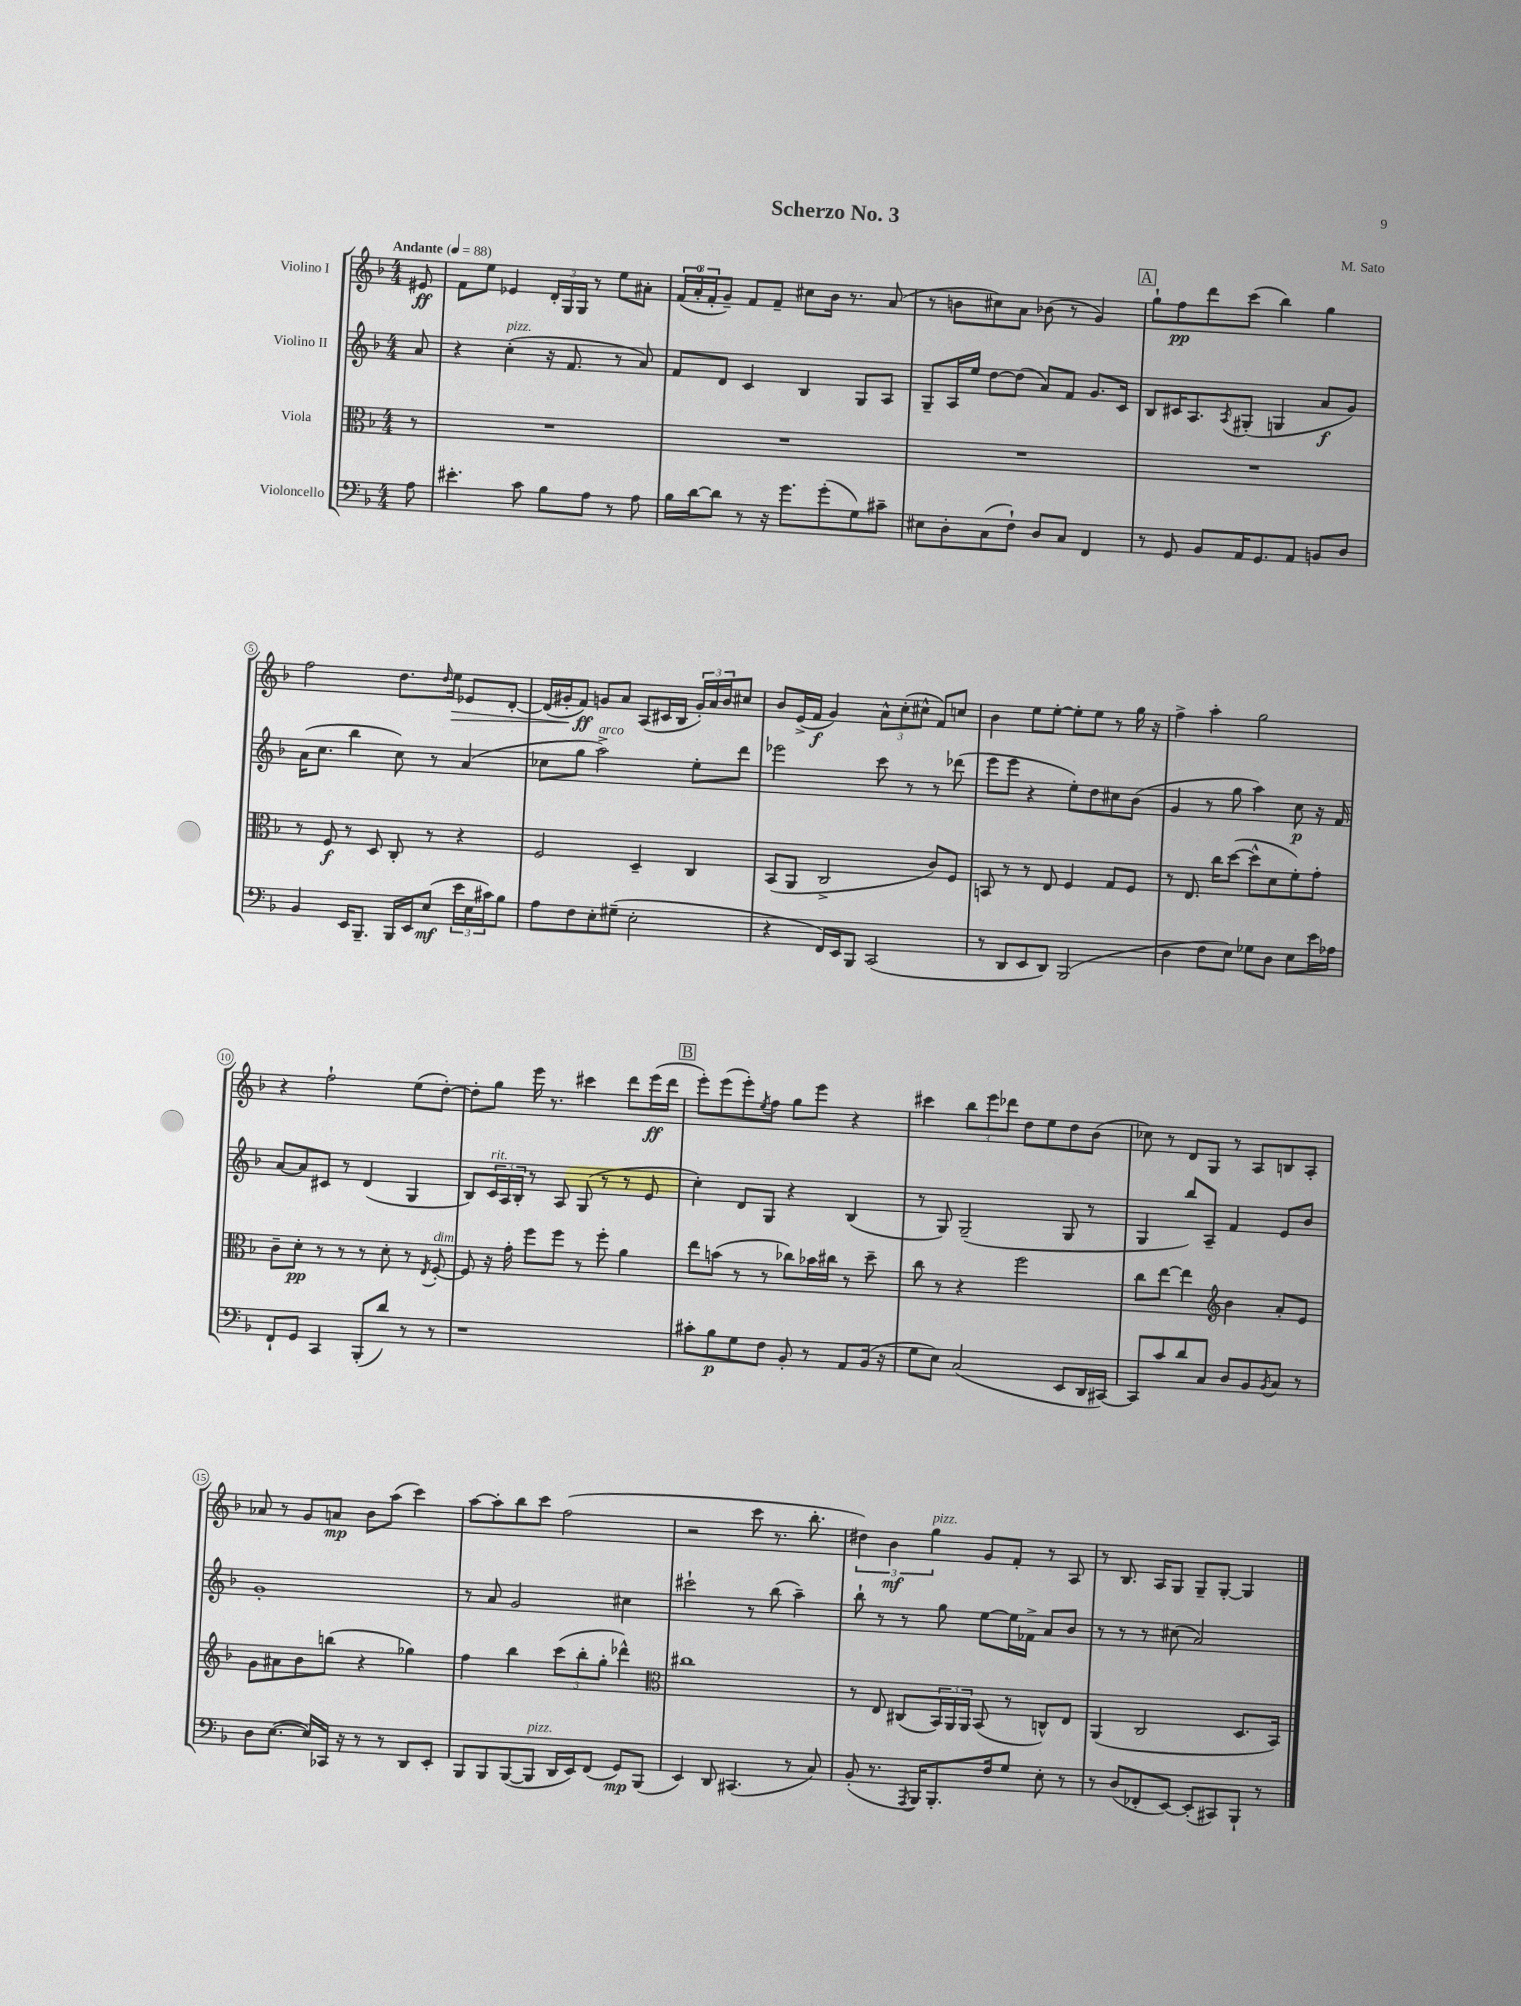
\header { title = "Scherzo No. 3" composer = "M. Sato" }
<<
\new StaffGroup <<
\new Staff = "s0" \with { instrumentName = "Violino I" } {
    \clef treble \key f \major \numericTimeSignature \time 4/4 \partial 8 \tempo "Andante" 4 = 88
    eis'8\ff |
    f'8 e''8 ees'4 \tuplet 3/2 { d'16-. g16 g16 } r8 e''8 ais'8-. |
    \tuplet 3/2 { f'16( a'16-0-. f'16-. } g'8--) f'8 f'8-- cis''8 bes'16 r8. a'8( |
    r8 b'8 cis''8) a'8 bes'8( r8 g'4) |
    \mark \markup { \box "A" } g''8-! f''8\pp d'''8 c'''8( bes''4) g''4 |
    f''2 d''8. \grace { d''16 } e''16\> ees'8 d'8~-. |
    d'16( gis'16-. f'8\ff\!) g'8 a'8 a8( cis'16 bes16 \tuplet 3/2 { g'16-.) a'16 bes'16 } cis''8 |
    bes'8 e'16->( f'16\f g'4) \tuplet 3/2 { a'8-^ c''8-.( cis''8-^ } f'8) c''8 |
    bes'4 e''8 e''8~-. e''8-. e''8 r8 g''16 r16 |
    f''4-> a''4-. g''2 |
    r4 f''2-! e''8( d''8~-.) |
    d''8-. g''8 e'''16 r8. cis'''4 d'''8 e'''16\ff( d'''16 |
    \mark \markup { \box "B" } e'''8-.) e'''8( e'''8-.) \acciaccatura { e''8 } f''8 g''8 e'''8 r4 |
    cis'''4 \tuplet 3/2 { bes''8 e'''8 des'''8 } d''8 e''8 d''8 bes'8( |
    ces''8) r8 d'8 g8 r8 a8 b8 a8-. |
    aes'8 r8 g'8 a'8\mp bes'8 a''8( c'''4) |
    a''8~ a''8-. bes''8 c'''8 f''2( |
    r2 c'''8 r8. bes''8.-. |
    \tuplet 3/2 { dis''4) bes'4\mf g''4^\markup { \italic "pizz." } } g'8 f'8-. r8 a8 |
    r8 bes8. a16 g8 g8-- g8~-. g4 \bar "|." |
}
\new Staff = "s1" \with { instrumentName = "Violino II" } {
    \clef treble \key f \major \numericTimeSignature \time 4/4 \partial 8
    a'8 |
    r4 c''4-.^\markup { \italic "pizz." }( r16 f'8. r8 a'8) |
    f'8 d'8 c'4 bes4 g8 a8 |
    g8-- a16 e''16 d''8~ d''8( a'8) f'8 g'8. c'16 |
    \mark \markup { \box "A" } bes8 cis'16 a8. \acciaccatura { a8 } gis8-.( g4 a'8\f g'8) |
    a'16( c''8. bes''4 c''8) r8 a'4( |
    ces''8 g''8 a''2->^\markup { \italic "arco" }) e''8-. d'''8 |
    ees'''2 c'''8 r8 r8 des'''8( |
    e'''8 e'''8 r4 e''8-.) d''8 cis''8 bes'8( |
    g'4 r8 g''8 a''4) c''8\p r16 f'16 |
    a'8~ a'8 cis'8 r8 d'4( g4 |
    bes8) \tuplet 3/2 { c'16^\markup { \italic "rit." } a16 bes16-. } r8 a8 g8( r8 r8 e'8 |
    \mark \markup { \box "B" } c''4-.) d'8 g8 r4 bes4( |
    r8 g8) g2--( g8 r8 |
    g4 bes''8) a8-- f'4 e'8 bes'8 |
    g'1-. |
    r8 a'8 g'2 cis''4 |
    cis'''2-! r8 bes''8( a''4--) |
    bes''8-! r8 r8 g''8 e''8~ e''16 fes'16-> a'8 bes'8 |
    r8 r8 r8 cis''8( a'2) \bar "|." |
}
\new Staff = "s2" \with { instrumentName = "Viola" } {
    \clef alto \key f \major \numericTimeSignature \time 4/4 \partial 8
    r8 |
    R1 |
    R1 |
    R1 |
    \mark \markup { \box "A" } R1 |
    r8 f8\f r8 d8 c8-. r8 r4 |
    f2 d4-- c4 |
    bes,8( a,8 c2-> c'8) f8 |
    b,8 r8 r8 e8 f4 g8 f8 |
    r8 e8. c''16 d''8~( d''8-^ d'8 f'8-.) g'8-. |
    c'8-- d'8-.\pp r8 r8 r8 d'8-. r8 \acciaccatura { e8 } f8~-.^\markup { \italic "dim." } |
    f8 r16 g'16-. f''8 f''8 r8 f''8-. a'4 |
    \mark \markup { \box "B" } e''8 b'8( r8 r8 ces''8) bes'16 cis''16 r8 d''8-- |
    c''8 r8 r4 f''2 |
    c''8 e''8~ e''4 \clef treble bes'4 a'8-. e'8 |
    g'8 ais'8 bes'8 b''8( r4 ges''4) |
    f''4 bes''4 \tuplet 3/2 { c'''8( bes''8-. g''8-. } des'''4-^) |
    \clef alto cis''1 |
    r8 e8 cis8( \tuplet 3/2 { bes,16) a,16 a,16 } bes,8( r8 c8-^) e8 |
    a,4( c2 d8. bes,16) \bar "|." |
}
\new Staff = "s3" \with { instrumentName = "Violoncello" } {
    \clef bass \key f \major \numericTimeSignature \time 4/4 \partial 8
    a8 |
    eis'4.-. c'8 bes8 a8 r8 a8 |
    bes16 d'16~ d'8 r8 r16 g'8. g'8-.( g8) cis'8-- |
    eis8 d8-. c8( f8-!) d8 c8 f,4 |
    \mark \markup { \box "A" } r8 g,8 bes,8 a,16 g,8. a,8 b,8 d8 |
    bes,4 e,16 bes,,8.-- bes,,16 e,16 e8\mf( \tuplet 3/2 { e'16 e16 cis'16) } bes8 |
    a8 f8 e8-. gis8--( e2-. |
    r4 f,16) e,16 bes,,8 c,2( |
    r8 d,8 e,8 d,8) bes,,2( |
    d4 f8 e8) ges8 d8 e8 e'16 aes16 |
    f,8-! g,8 c,4 bes,,8-.( d'8) r8 r8 |
    r1 |
    \mark \markup { \box "B" } cis'8-. bes8\p g8 f8 bes,8-. r8 a,8 bes,16( r16 |
    g8 e8) c2( e,8 d,16 cis,16~) |
    cis,8 c'8 d'8 c8 d8 bes,8 \acciaccatura { bes,8 } c8 r8 |
    d8 e8.~( e16) ces,16 r16 r8 r8 d,8 e,8-. |
    bes,,8 bes,,8 bes,,8~( bes,,8^\markup { \italic "pizz." } d,16 e,16) f,8( g,8\mp) bes,,8( |
    e,4) d,8 cis,4.( r8 c8) |
    bes,8-.( r8. \acciaccatura { a,,8 } bes,,16) bes,,8.-. f16 g8 e8-. r8 |
    r8 d8( fes,8-. e,8~) e,8-.( cis,8) bes,,8-! r8 \bar "|." |
}
>>
>>
\layout { \context { \Score \override BarNumber.stencil = #(make-stencil-circler 0.1 0.3 ly:text-interface::print) } }
